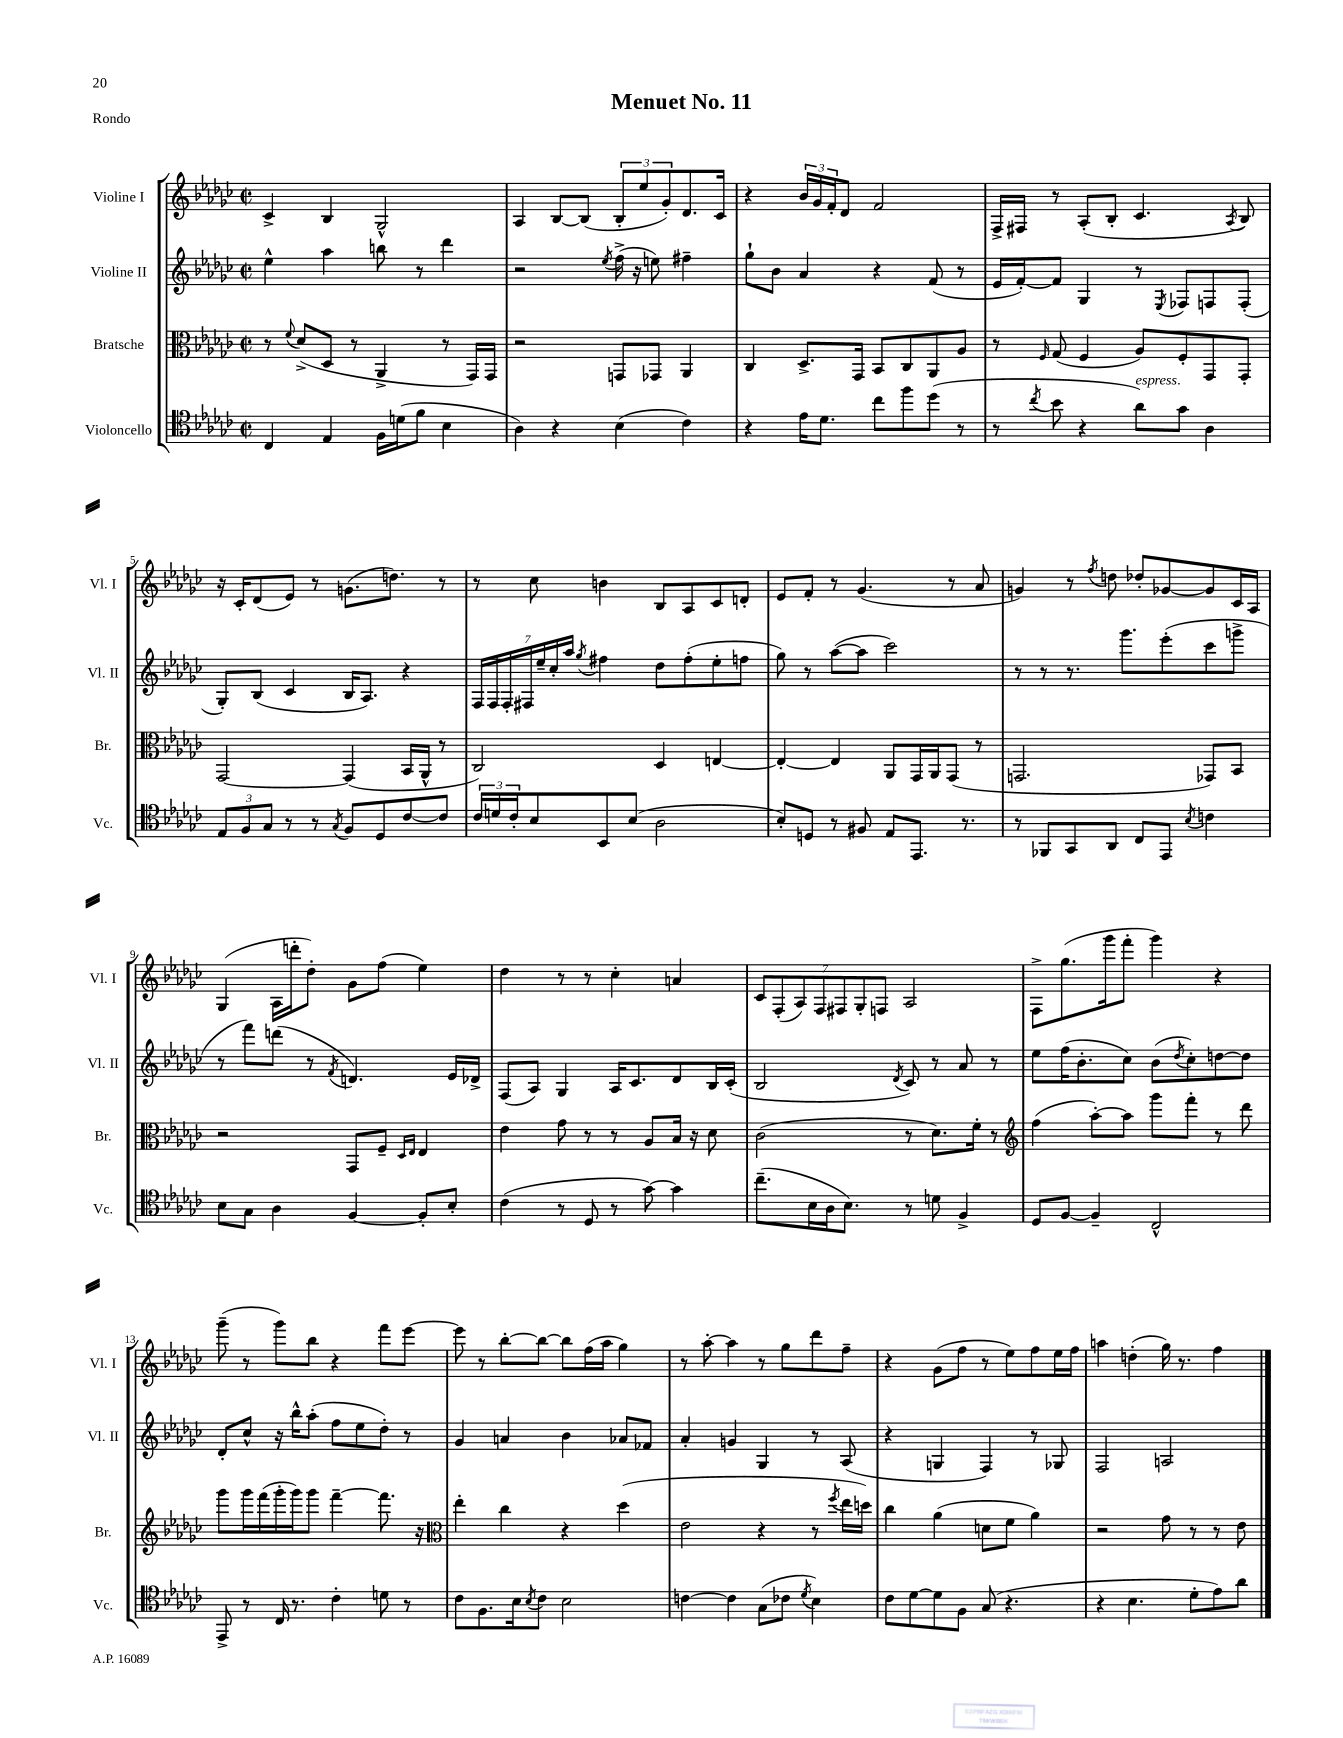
\header { title = "Menuet No. 11" piece = "Rondo" }
<<
\new StaffGroup <<
\new Staff = "s0" \with { instrumentName = "Violine I" shortInstrumentName = "Vl. I" } {
    \clef treble \key ges \major \defaultTimeSignature \time 2/2
    ces'4-> bes4 ges2-^ |
    aes4 bes8~ bes8( \tuplet 3/2 { bes8-. ees''8 ges'8-.) } des'8. ces'16 |
    r4 \tuplet 3/2 { bes'16 ges'16 f'16-. } des'8 f'2 |
    f16-> fis16 r8 aes8-.( bes8-. ces'4. \acciaccatura { aes8 } bes8) |
    r16 ces'16-. des'8( ees'8) r8 g'8.( d''8.) r8 |
    r8 ces''8 b'4 bes8 aes8 ces'8 d'8-. |
    ees'8 f'8-. r8 ges'4.( r8 aes'8 |
    g'4) r8 \acciaccatura { f''8 } d''8 des''8-. ges'8~ ges'8 ces'16 aes16 |
    ges4( aes16 d'''16-. des''8-.) ges'8 f''8( ees''4) |
    des''4 r8 r8 ces''4-. a'4 |
    \tuplet 7/4 { ces'8 f8-.( aes8) f8 fis8 ges8-. f8 } aes2 |
    f8-> ges''8.( ges'''16 f'''8-. ges'''4) r4 |
    ges'''8--( r8 ges'''8) bes''8 r4 f'''8 ees'''8~ |
    ees'''8 r8 bes''8~-. bes''8~ bes''8 f''16( aes''16 ges''4) |
    r8 aes''8~-. aes''4 r8 ges''8 des'''8 f''8-- |
    r4 ges'8( f''8 r8 ees''8) f''8 ees''16 f''16 |
    a''4 d''4-.( ges''16) r8. f''4 \bar "|." |
}
\new Staff = "s1" \with { instrumentName = "Violine II" shortInstrumentName = "Vl. II" } {
    \clef treble \key ges \major \defaultTimeSignature \time 2/2
    ees''4-^ aes''4 b''8 r8 des'''4 |
    r2 \acciaccatura { ees''8 } f''16->( r16 e''8) fis''4-- |
    ges''8-! bes'8 aes'4 r4 f'8( r8 |
    ees'16 f'16~-.) f'8 ges4 r8 \acciaccatura { ees8 } fes8 f8 f8-.( |
    ges8-.) bes8( ces'4 bes16 aes8.) r4 |
    \tuplet 7/4 { f16 f16 f16-. fis16 ees''16-- ces''16-. aes''16 } \acciaccatura { ges''8 } fis''4 des''8 fis''8-.( ees''8-. f''8 |
    ges''8) r8 aes''8~( aes''8 ces'''2) |
    r8 r8 r8. ges'''8. ees'''8-.( ces'''8 g'''8-> |
    r8 f'''8) d'''8( r8 \acciaccatura { f'8 } d'4.) ees'16 des'16-> |
    f8( aes8) ges4 aes16 ces'8. des'8 bes16 ces'16-.( |
    bes2 \acciaccatura { des'8 } ces'8) r8 aes'8 r8 |
    ees''8 f''16( bes'8.-. ces''8) bes'8( \acciaccatura { des''8 } ces''8-.) d''8~ d''8 |
    des'8-. ces''8-^ r16 bes''16-^ aes''8-.( f''8 ees''8 des''8-.) r8 |
    ges'4 a'4 bes'4 aes'8 fes'8 |
    aes'4-. g'4 ges4 r8 aes8( |
    r4 g4 f4) r8 ges8 |
    f2 a2 \bar "|." |
}
\new Staff = "s2" \with { instrumentName = "Bratsche" shortInstrumentName = "Br." } {
    \clef alto \key ges \major \defaultTimeSignature \time 2/2
    r8 \appoggiatura { f'8 } des'8->( des8 r8 aes,4-> r8 ges,16) ges,16 |
    r2 g,8 ges,8 aes,4 |
    ces4 des8.-> ges,16 bes,8 ces8 aes,8 aes8 |
    r8 \grace { f16 } ges8( f4 aes8) f8-. ges,8 ges,8-. |
    ges,2~ ges,4( bes,16 aes,16-^ r8 |
    ces2) des4 e4~ |
    e4~-. e4 aes,8 ges,16 aes,16 ges,8( r8 |
    g,2. ges,8) bes,8 |
    r2 ges,8 f8-- \grace { des16 ees16 } ees4 |
    ees'4 ges'8 r8 r8 aes8 bes16 r16 des'8 |
    ces'2( r8 des'8.) f'16-. r8 |
    \clef treble f''4( aes''8~-.) aes''8 ges'''8 f'''8-. r8 des'''8 |
    ges'''8 ges'''16 f'''16( ges'''16-. ges'''16) ges'''8 f'''4~-- f'''8. r16 |
    \clef alto ees''4-. ces''4 r4 des''4( |
    ees'2 r4 r8 \acciaccatura { f''8 } ees''16 d''16) |
    ces''4 aes'4( d'8 f'8 aes'4) |
    r2 ges'8 r8 r8 ees'8 \bar "|." |
}
\new Staff = "s3" \with { instrumentName = "Violoncello" shortInstrumentName = "Vc." } {
    \clef tenor \key ges \major \defaultTimeSignature \time 2/2
    ces4 ees4 f16 d'16( f'8 bes4 |
    aes4) r4 bes4( ces'4) |
    r4 ees'16 des'8. ces''8 f''8 des''8( r8 |
    r8 \acciaccatura { ces''8 } bes'8 r4 aes'8^\markup { \italic "espress." }) ges'8 aes4 |
    \tuplet 3/2 { ees8 f8 ges8 } r8 r8 \acciaccatura { ges8 } f8 des8 ces'8~ ces'8 |
    \tuplet 3/2 { ces'16 d'16 ces'16-. } bes8 bes,8 bes8( aes2 |
    bes8-.) d8 r8 fis8 ees8 ees,8. r8. |
    r8 fes,8 ges,8 aes,8 ces8 ees,8 \acciaccatura { bes8 } c'4 |
    bes8 ges8 aes4 f4~ f8-. bes8-. |
    ces'4( r8 des8 r8 ges'8~) ges'4 |
    ces''8.--( bes16 aes16 bes8.) r8 d'8 f4-> |
    des8 f8~ f4-- ces2-^ |
    ees,8-> r8 ces16 r8. ces'4-. d'8 r8 |
    ces'8 f8. bes16 \acciaccatura { bes8 } ces'8 bes2 |
    c'4~ c'4 ges8( ces'8 \acciaccatura { des'8 } bes4) |
    ces'8 des'8~ des'8 f8 ges8( r4. |
    r4 bes4. des'8-. ees'8) aes'8 \bar "|." |
}
>>
>>
